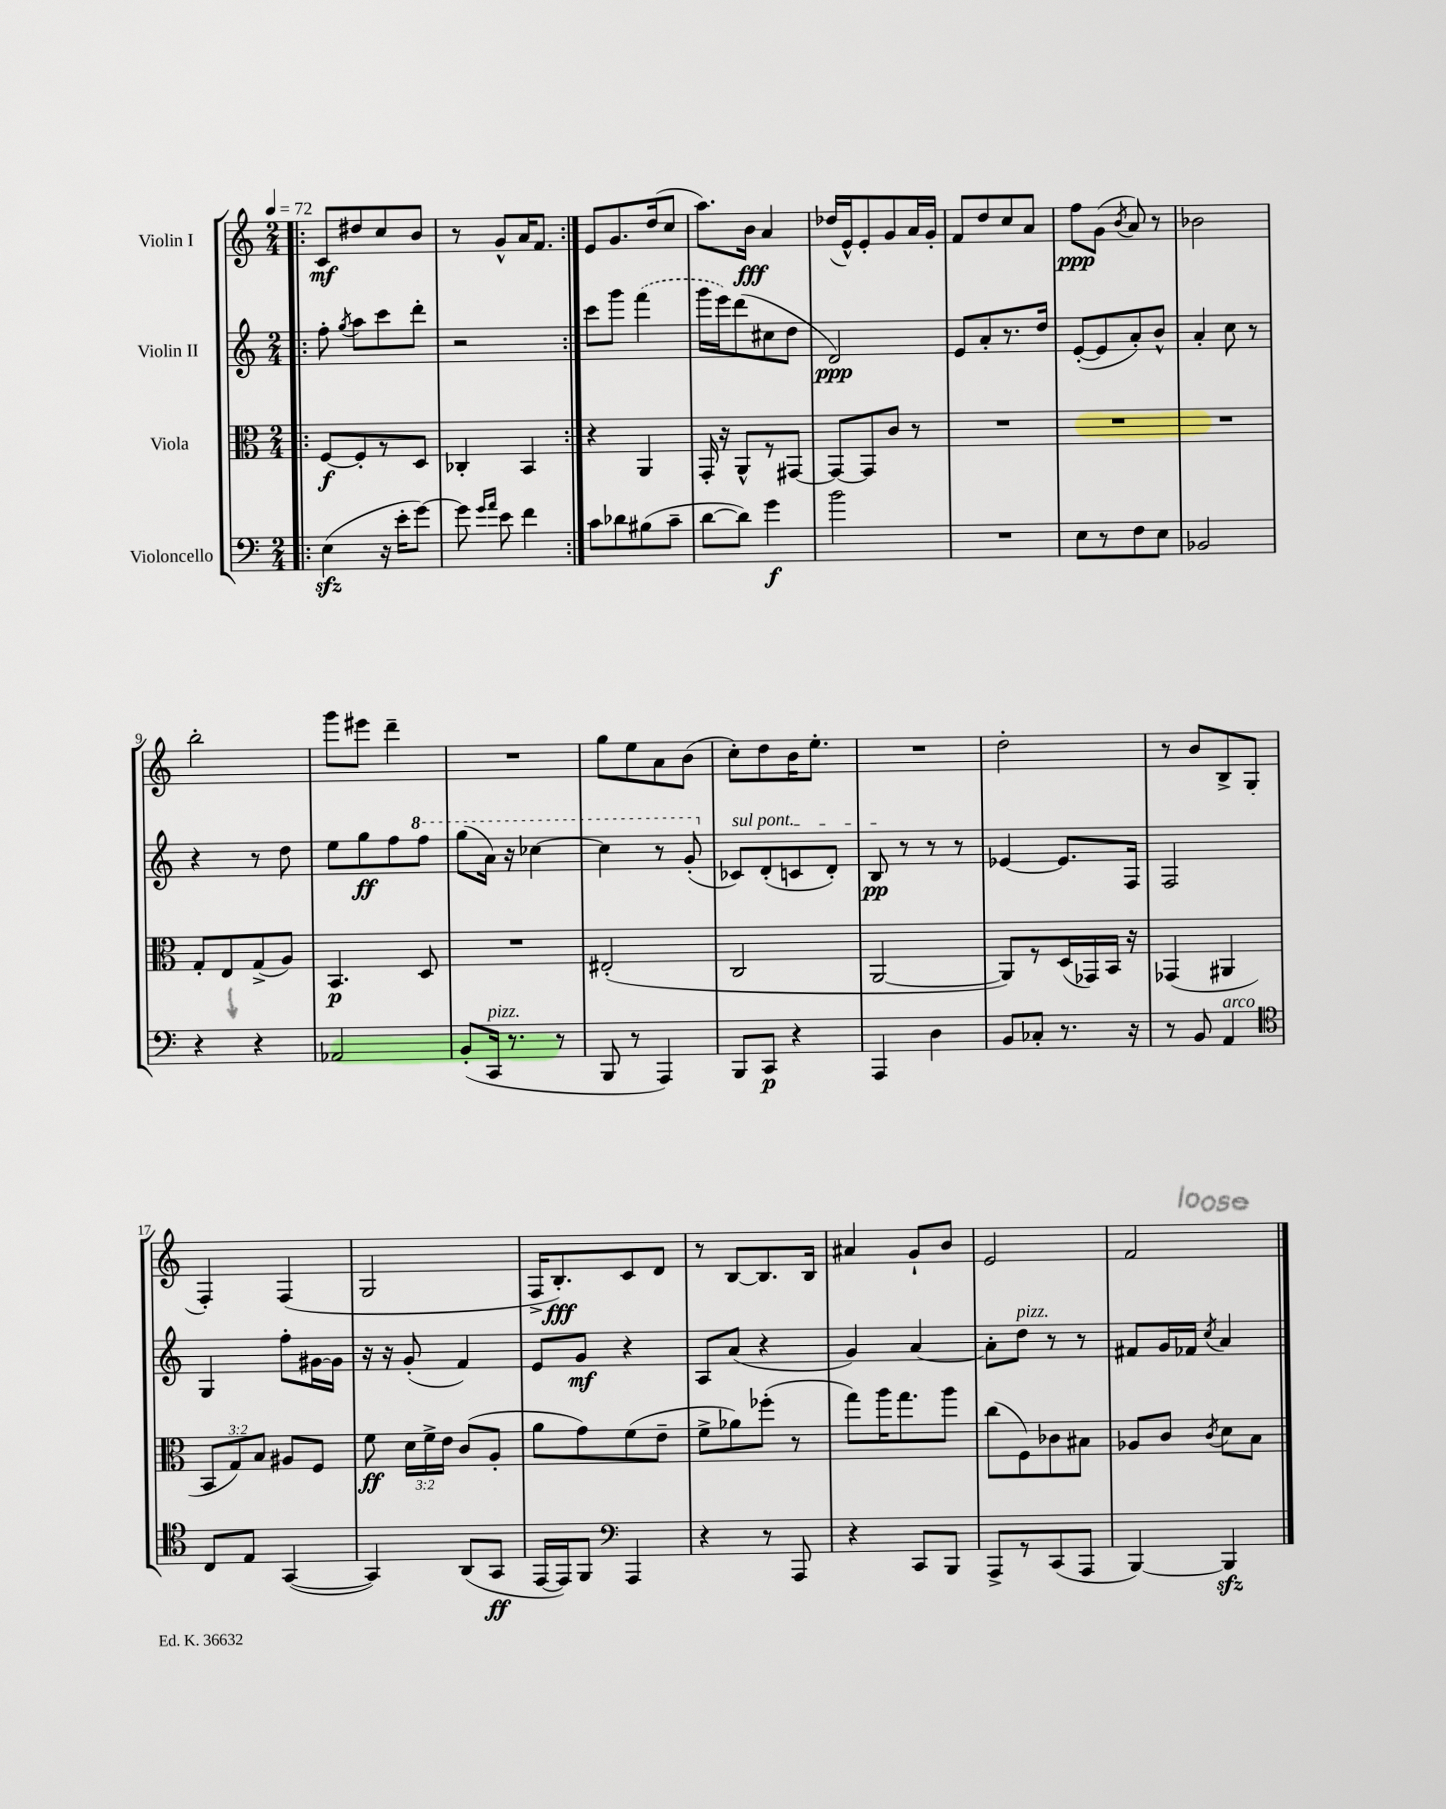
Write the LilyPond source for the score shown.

<<
\new StaffGroup <<
\new Staff = "s0" \with { instrumentName = "Violin I" } {
    \clef treble \key c \major \numericTimeSignature \time 2/4 \tempo 4 = 72
    \autoBeamOff \repeat volta 2 { \bar ".|:" c'8[\mf dis''8 c''8 b'8] |
    r8 g'8[-^ a'16 f'8.] | }
    e'8[ g'8. d''16( c''8] |
    a''8.[) b'16]\fff a'4 |
    des''16[( e'16-^) e'8-. g'8 a'16 g'16]-. |
    f'8[ d''8 c''8 a'8] |
    f''8[\ppp g'8]( \acciaccatura { b'8 } a'8) r8 |
    bes'2 |
    b''2-. |
    g'''8[ eis'''8] d'''4-- |
    R2 |
    g''8[ e''8 a'8 b'8]( |
    c''8[-.) d''8 b'16 e''8.]-. |
    R2 |
    d''2-. |
    r8 b'8[ b8-> g8]( |
    f4-.) f4( |
    g2 |
    f16[-> b8.-.\fff) c'8 d'8] |
    r8 b8[~ b8. b16] |
    ais'4 g'8[-! b'8] |
    e'2 |
    f'2 \bar "|." |
}
\new Staff = "s1" \with { instrumentName = "Violin II" } {
    \clef treble \key c \major \numericTimeSignature \time 2/4
    \autoBeamOff \repeat volta 2 { \bar ".|:" f''8-. \acciaccatura { g''8 } a''8[ c'''8 d'''8]-. |
    r2 | }
    c'''8[ g'''8] \once \slurDashed f'''4( |
    g'''16[ e'''16) d'''8( cis''8 d''8] |
    d'2\ppp) |
    e'8[ a'8-. r8. d''16] |
    e'8[~-.( e'8 a'8-.) b'8]-^ |
    a'4-. c''8 r8 |
    r4 r8 d''8 |
    e''8[ g''8\ff f''8 \ottava #1 f'''8] |
    g'''8[( a''16]) r16 ces'''4~ |
    ces'''4 r8 g''8-.( \ottava #0 |
    \once \override TextSpanner.bound-details.left.text = \markup { \italic "sul pont." } ces'8[\startTextSpan) d'8-.( c'8 d'8]-.) |
    b8\pp\stopTextSpan r8 r8 r8 |
    ees'4~ ees'8.[ f16] |
    f2 |
    g4 f''8[-. gis'16~ gis'16] |
    r16 r16 g'8-.( f'4) |
    e'8[ g'8]\mf r4 |
    a8[ a'8]( r4 |
    g'4) a'4~ |
    a'8[-. d''8]^\markup { \italic "pizz." } r8 r8 |
    fis'8[ g'16 fes'16] \acciaccatura { c''8 } a'4 \bar "|." |
}
\new Staff = "s2" \with { instrumentName = "Viola" } {
    \clef alto \key c \major \numericTimeSignature \time 2/4 \override Staff.TupletNumber.text = #tuplet-number::calc-fraction-text
    \autoBeamOff \repeat volta 2 { \bar ".|:" f8[~\f f8-. r8 d8] |
    ces4-. b,4 | }
    r4 a,4 |
    g,16-. r16 a,8[-^ r8 gis,8]~ |
    gis,8[~ gis,8 c'8] r8 |
    R2 |
    R2 |
    R2 |
    g8[-. e8 g8->( a8]) |
    b,4.\p d8 |
    R2 |
    eis2-.( |
    c2 |
    a,2~ |
    a,8[) r8 d16( ges,16) b,16] r16 |
    ges,4( ais,4 |
    \tuplet 3/2 { b,8[ g8) b8] } ais8[ f8] |
    f'8\ff \tuplet 3/2 { d'16[ f'16-> e'16] } c'8[( a8]-. |
    a'8[ g'8) f'8( e'8]-- |
    f'8[-> aes'8) fes''8]-.( r8 |
    g''8[) a''16 g''8. a''8] |
    c''8[( f8) ces'8 bis8] |
    aes8[ c'8] \acciaccatura { c'8 } d'8[ b8] \bar "|." |
}
\new Staff = "s3" \with { instrumentName = "Violoncello" } {
    \clef bass \key c \major \numericTimeSignature \time 2/4
    \autoBeamOff \repeat volta 2 { \bar ".|:" e4\sfz( r16 e'16[-. g'8]~) |
    g'8 \grace { g'16[ a'16] } e'8 f'4 | }
    c'8[ des'8 bis8( c'8]-- |
    d'8[~ d'8]) g'4\f |
    b'2 |
    R2 |
    e8[ r8 f8 e8] |
    bes,2 |
    r4 r4 |
    aes,2 |
    b,8[-.( c,16]^\markup { \italic "pizz." } r8. r8 |
    b,,8 r8 a,,4) |
    b,,8[ c,8]\p r4 |
    a,,4 d4 |
    b,8[ ces8]-. r8. r16 |
    r8 b,8 a,4^\markup { \italic "arco" } |
    \clef tenor c8[ e8] g,4~( |
    g,4) a,8[( g,8]\ff |
    e,16[~ e,16) f,8] \clef bass a,,4 |
    r4 r8 a,,8 |
    r4 c,8[ b,,8] |
    a,,8[-> r8 c,8( a,,8] |
    b,,4~) b,,4\sfz \bar "|." |
}
>>
>>
